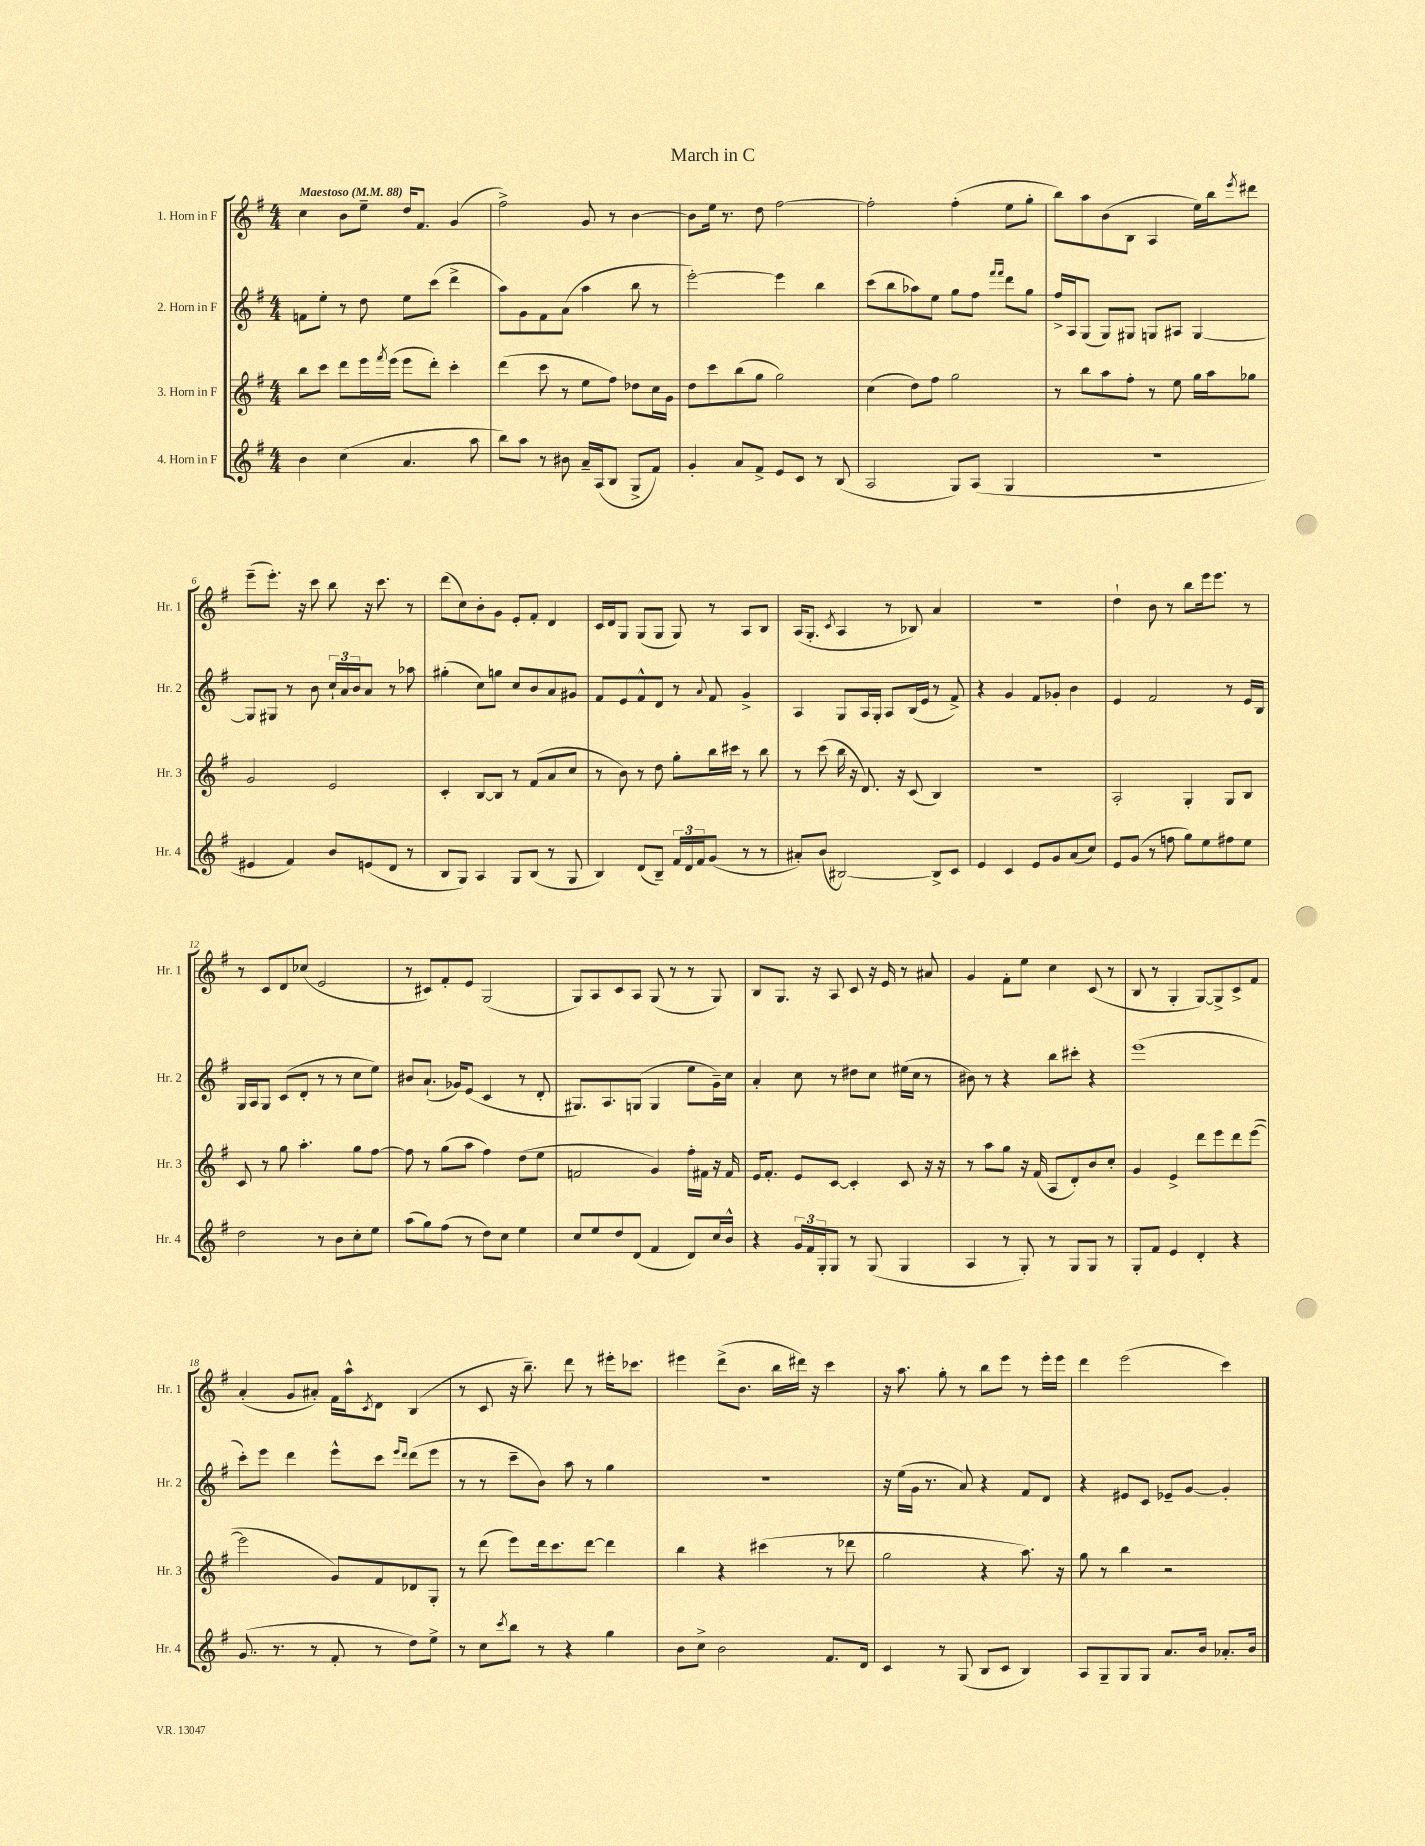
\header { title = "March in C" }
<<
\new StaffGroup <<
\new Staff = "s0" \with { instrumentName = "1. Horn in F" shortInstrumentName = "Hr. 1" } {
    \clef treble \key g \major \numericTimeSignature \time 4/4 \tempo "Maestoso" 4 = 88
    c''4 b'8 e''8-- d''16 fis'8. g'4( |
    fis''2->) g'8 r8 b'4~ |
    b'8 e''16 r8. d''8 fis''2~ |
    fis''2-. fis''4-.( e''8 g''8-. |
    b''8) a''8 b'8( b8 a4 e''16) b''16 \acciaccatura { e'''8 } dis'''8 |
    e'''8--( e'''8.-.) r16 c'''8 b''8 r16 c'''8. r8 |
    d'''8( c''8) b'8-. g'8 e'8-. fis'8-. d'4 |
    c'16 d'16 g8 g8( g8 g8) r8 a8 b8 |
    a16( g8.-. \acciaccatura { c'8 } a4 r8 bes8) a'4 |
    R1 |
    d''4-! b'8 r8 b''8 e'''16 e'''8. r8 |
    r8 c'8 d'8 ces''8( e'2 |
    r8 cis'8) fis'8-. e'8 g2( |
    g8) a8 c'8 a8 g8( r8 r8 g8) |
    b8 g8. r16 a8 c'8 r16 e'16 r8 ais'8 |
    g'4 fis'8-. e''8 c''4 c'8( r8 |
    b8 r8 g4-. g8~) g8-> c'8-> fis'8 |
    a'4-.( g'8 ais'8-.) fis'16 a''16-^ \acciaccatura { c'8 } d'8 b4( |
    r8 c'8 r16 b''8.--) d'''8 r8 eis'''16-. ces'''8. |
    eis'''4 d'''8->( b'8. b''16 dis'''16) r16 c'''4 |
    r16 a''8. g''8-. r8 b''8 e'''8 r8 e'''16-. e'''16 |
    d'''4 e'''2( c'''4) \bar "|." |
}
\new Staff = "s1" \with { instrumentName = "2. Horn in F" shortInstrumentName = "Hr. 2" } {
    \clef treble \key g \major \numericTimeSignature \time 4/4
    f'8 e''8-. r8 d''8 e''8 c'''8( d'''4-> |
    a''8) g'8 fis'8 a'8( a''4 b''8 r8 |
    e'''2~-.) e'''4 b''4 |
    c'''8( b''8 aes''8) e''8 g''8 fis''8 \grace { fis'''16 fis'''16 } d'''8 g''8 |
    fis''16-> a16 g8( g8) gis8 g8 ais8 g4~ |
    g8 gis8 r8 b'8 \tuplet 3/2 { c''16-! a'16 b'16 } a'8 r8 aes''8 |
    gis''4-.( c''8) g''8 c''8 b'8 a'8 gis'8 |
    fis'8 e'8 fis'8-^ d'8 r8 \appoggiatura { a'8 } fis'8 g'4-> |
    a4 g8 a16 g16-. a8 b16( e'16 r8 fis'8->) |
    r4 g'4 fis'8 ges'8-. b'4 |
    e'4 fis'2 r8 e'16 b16 |
    g16 a16 g8 c'8( d'8-. r8 r8 c''8 e''8) |
    bis'8 a'8.-!( ges'16) e'8( c'4 r8 d'8-. |
    gis8.) a8. g8( g4 e''8 g'16--) c''16 |
    a'4-. c''8 r8 dis''8 c''8 eis''16( c''16 r8 |
    bis'8) r8 r4 b''8 cis'''8-. r4 |
    e'''1( |
    c'''8-.) e'''8 d'''4 e'''8-^ c'''8 \grace { e'''16 d'''16 } d'''8( e'''8 |
    r8 r8 c'''8-- b'8) a''8 r8 g''4 |
    r1 |
    r16 e''16( g'16 r8. a'8) r4 fis'8 d'8 |
    r4 eis'8 c'8 ees'8-- g'8~ g'4-. \bar "|." |
}
\new Staff = "s2" \with { instrumentName = "3. Horn in F" shortInstrumentName = "Hr. 3" } {
    \clef treble \key g \major \numericTimeSignature \time 4/4
    b''8 c'''8 d'''8 e'''16 \acciaccatura { fis'''8 } e'''16( e'''8 d'''8-.) c'''4-. |
    d'''4( c'''8 r8 e''8 fis''8) des''8 c''16 g'16 |
    d''8 c'''8 b''8( g''8 g''2) |
    c''4( d''8) fis''8 g''2 |
    r8 b''8 a''8 fis''8-. r8 e''8 g''16 a''16 ges''8 |
    g'2 e'2 |
    c'4-. b8~ b8 r8 fis'8( a'8 c''8 |
    r8 b'8) r8 d''8 g''8-. b''16 cis'''16 r8 b''8 |
    r8 c'''8( b''16 r16 d'8.) r16 c'8( b4) |
    R1 |
    a2-. g4-. g8 b8 |
    c'8 r8 g''8 a''4.-. g''8 fis''8~ |
    fis''8 r8 g''8( a''8 fis''4) d''8( e''8 |
    f'2 g'4) fis''16-. fis'16 r16 fis'16 |
    e'16 fis'8.-. e'8 c'8~ c'4-. c'8 r16 r16 |
    r8 a''8 g''8 r16 fis'16( a8 d'8-.) b'8 c''8-. |
    g'4 e'4-> d'''8 e'''8 d'''8 e'''8~( |
    e'''2 g'8) fis'8 des'8 g8-. |
    r8 d'''8( e'''8) d'''16 c'''8. d'''8~ d'''4 |
    b''4 r4 cis'''4( r8 des'''8 |
    g''2 r4 a''8.) r16 |
    g''8 r8 b''4 r2 \bar "|." |
}
\new Staff = "s3" \with { instrumentName = "4. Horn in F" shortInstrumentName = "Hr. 4" } {
    \clef treble \key g \major \numericTimeSignature \time 4/4
    b'4 c''4( a'4. a''8 |
    b''8) a''8 r8 bis'8 a'16-- a16( b8 g8-> fis'8) |
    g'4-. a'8 fis'8-> e'8 c'8 r8 b8( |
    a2 g8) a8( g4 |
    R1 |
    eis'4 fis'4) b'8 e'8( d'8 r8 |
    b8 g8) a4 g8 b8( r8 g8 |
    b4) d'8( b8--) \tuplet 3/2 { fis'16 d'16 fis'16 } g'8( r8 r8 |
    ais'8-.) b'8( bis2~) bis8-> c'8 |
    e'4 c'4 e'8 g'8 a'8( c''8) |
    e'8 g'8( r8 f''8 g''8) e''8 fis''8 e''8 |
    d''2 r8 b'8 c''8-. e''8 |
    a''8( g''8) fis''8( r8 d''8) c''8 e''4 |
    c''8 e''8 d''8 d'8( fis'4 d'8) c''16 b'16-^ |
    r4 \tuplet 3/2 { g'16 fis'16 g16-. } g8 r8 g8( g4 |
    a4 r8 g8-.) r8 g8 g8 r8 |
    g8-. fis'8 e'4 d'4-. r4 |
    g'8.( r8. r8 fis'8-. r8 d''8) e''8-> |
    r8 c''8 \acciaccatura { c'''8 } b''8 r8 r4 g''4 |
    b'8 c''8-> b'2 fis'8. d'16 |
    c'4 r8 g8( b8 c'8 b4) |
    a8 g8-- g8 g8 a'8. b'16 aes'8.-. b'16 \bar "|." |
}
>>
>>
